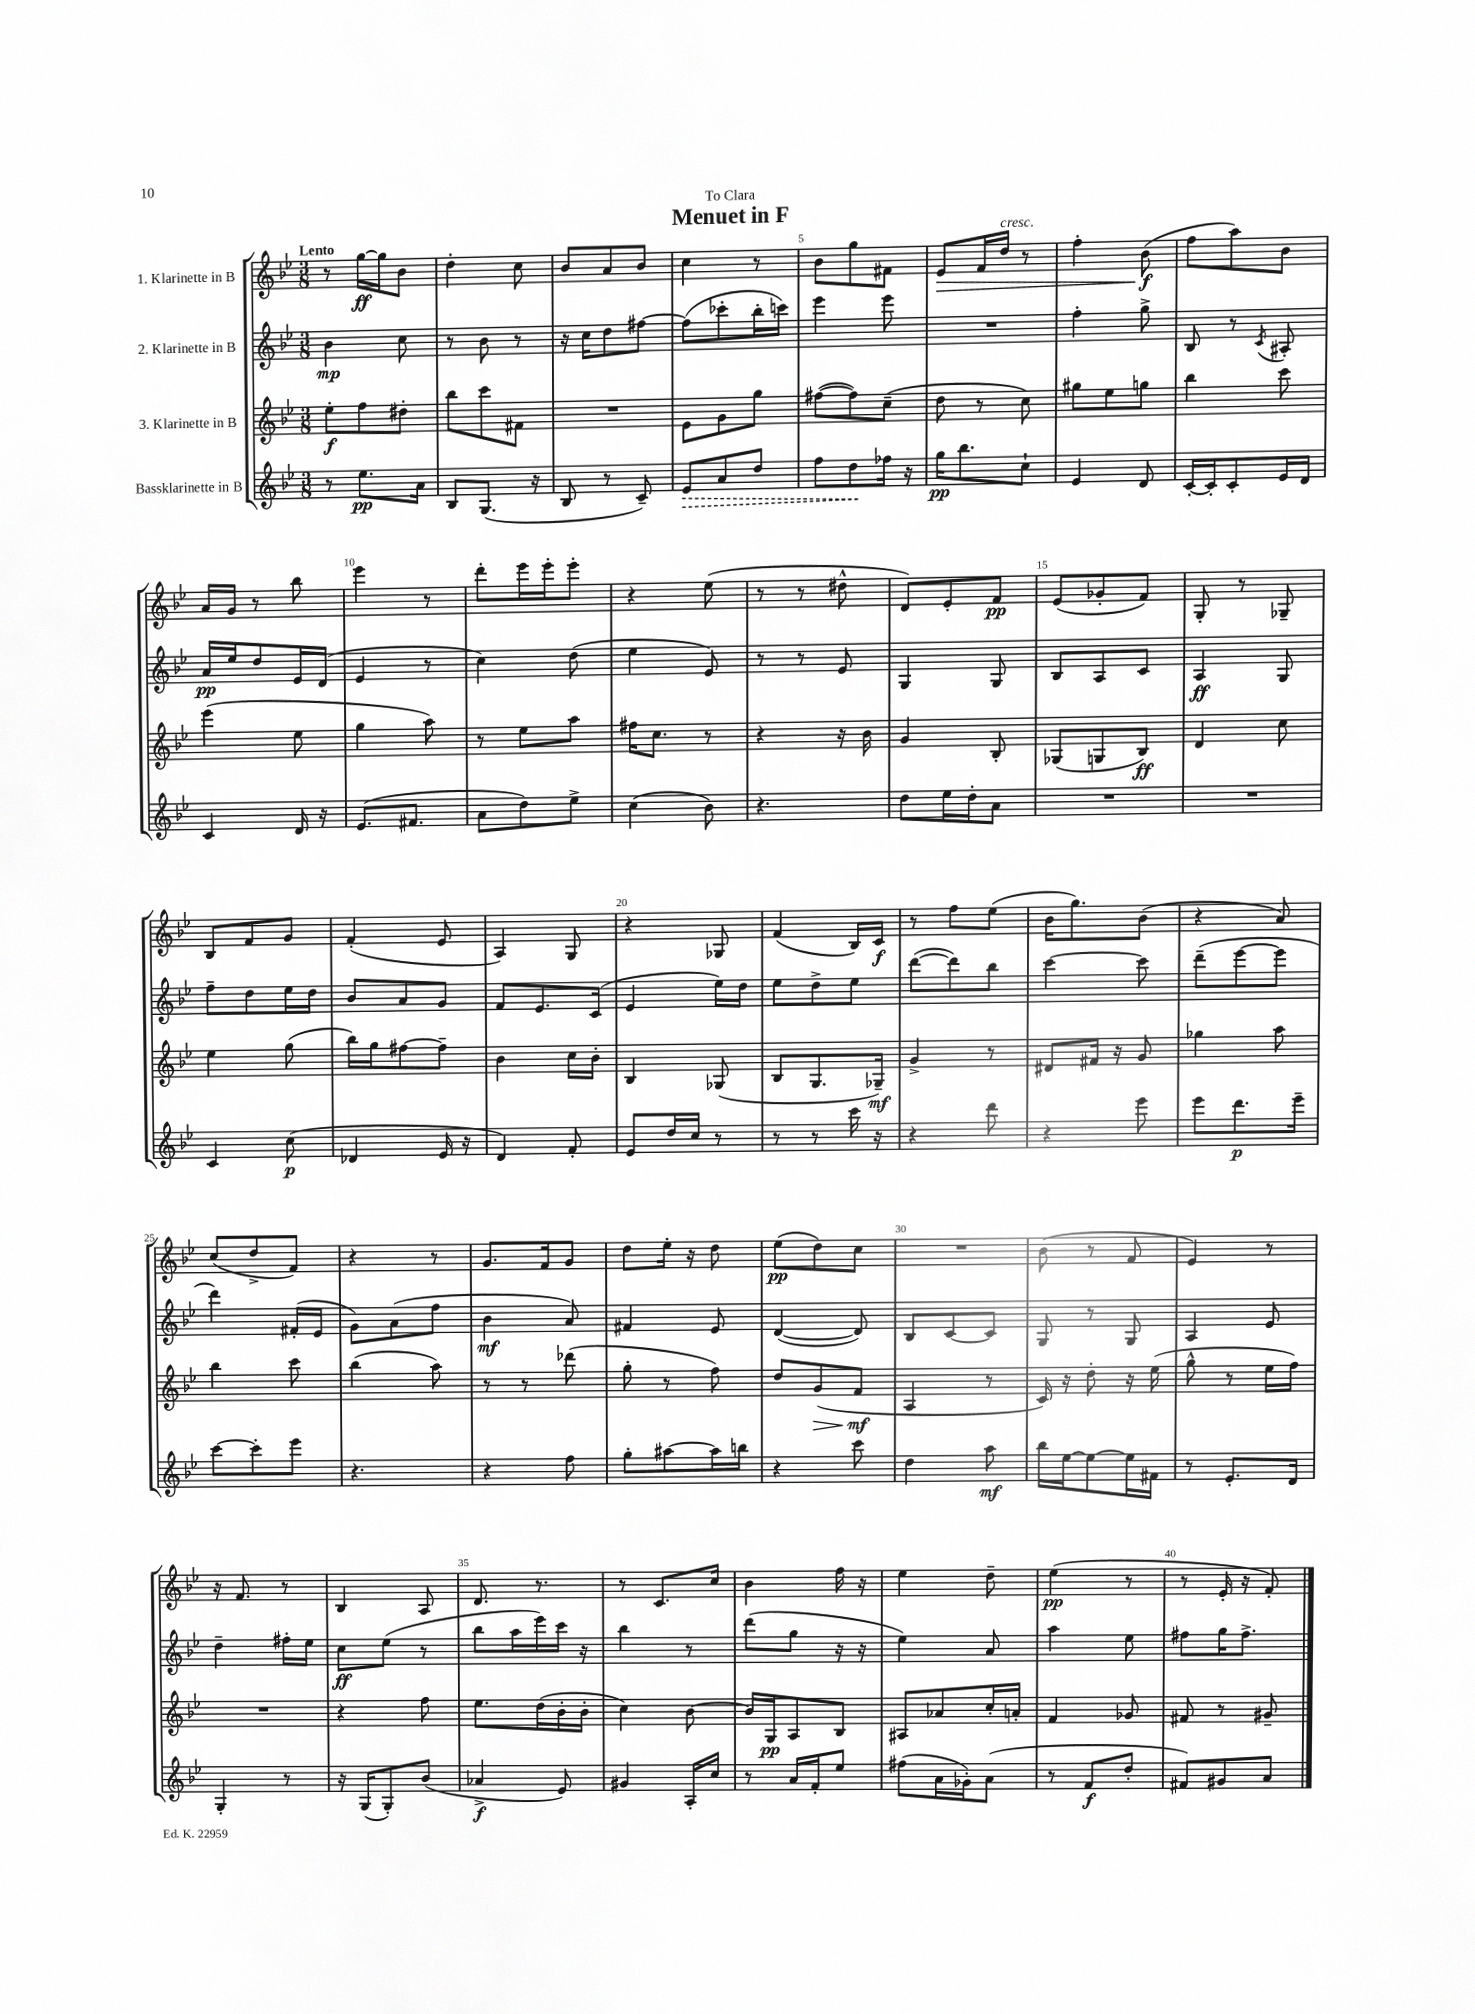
\header { title = "Menuet in F" dedication = "To Clara" }
<<
\new StaffGroup <<
\new Staff = "s0" \with { instrumentName = "1. Klarinette in B" } {
    \clef treble \key bes \major \numericTimeSignature \time 3/8 \tempo "Lento"
    \autoBeamOff r8 g''16[~\ff g''16 bes'8] |
    d''4-. c''8 |
    bes'8[ a'8 bes'8] |
    c''4 r8 |
    bes'8[ g''8 fis'8] |
    ees'8[\> f'16 d''16]^\markup { \italic "cresc." } r8 |
    f''4-. bes'8\f\!( |
    f''8[ a''8) bes'8] |
    a'16[ g'16] r8 bes''8 |
    ees'''4 r8 |
    d'''8[-. ees'''16 ees'''16-. ees'''8]-. |
    r4 ees''8( |
    r8 r8 dis''8-^ |
    d'8[) ees'8-. f'8]\pp |
    ees'8[( ges'8-. f'8]) |
    g8-. r8 ges8-- |
    bes8[ f'8 g'8] |
    f'4-.( ees'8 |
    a4) g8 |
    r4 ges8 |
    f'4( bes16[) c'16]\f |
    r8 f''8[ ees''8]( |
    bes'16[ g''8.) bes'8]( |
    r4 a'8) |
    c''8[( d''8-> f'8]) |
    r4 r8 |
    g'8.[ f'16 g'8] |
    d''8[ ees''16]-. r16 d''8 |
    ees''8[\pp( d''8) c''8] |
    R4. |
    bes'8( r8 f'8 |
    ees'4) r8 |
    r16 f'8. r8 |
    bes4 a8 |
    d'8. r8. |
    r8 c'8.[ c''16] |
    bes'4 f''16 r16 |
    ees''4 d''8-- |
    ees''4\pp( r8 |
    r8 ees'16-. r16 f'8-.) \bar "|." |
}
\new Staff = "s1" \with { instrumentName = "2. Klarinette in B" } {
    \clef treble \key bes \major \numericTimeSignature \time 3/8
    \autoBeamOff bes'4\mp c''8 |
    r8 bes'8 r8 |
    r16 c''16[ d''8 fis''8]~ |
    fis''8[( ces'''8-. bes''16-. c'''16]) |
    ees'''4 ees'''8 |
    R4. |
    f''4-. g''8-> |
    bes8 r8 \acciaccatura { c'8 } ais8-. |
    a'16[\pp ees''16 d''8 ees'16 d'16]( |
    ees'4 r8 |
    c''4) d''8( |
    ees''4 ees'8) |
    r8 r8 ees'8 |
    g4 g8 |
    bes8[ a8 c'8] |
    a4\ff g8 |
    f''8[-- d''8 ees''16 d''16] |
    bes'8[ a'8 g'8] |
    f'8[ ees'8. c'16]( |
    ees'4 ees''16[) d''16] |
    ees''8[ d''8-> ees''8] |
    d'''8[~( d'''8) bes''8] |
    c'''4~ c'''8 |
    d'''8[--( ees'''8~ ees'''8] |
    d'''4) fis'16[-.( ees'16] |
    g'8[) a'8( f''8] |
    bes'4\mf a'8) |
    fis'4 ees'8 |
    d'4~( d'8) |
    bes8[ c'8~ c'8] |
    g8 r8 g8 |
    a4 ees'8 |
    d''4-- fis''16[-. ees''16] |
    c''8[\ff ees''8]( r8 |
    bes''8[ a''16 ees'''16) c'''16] r16 |
    bes''4 r8 |
    d'''8[( g''8] r16 r16 |
    ees''4) a'8 |
    a''4 ees''8 |
    fis''8[ g''16 fis''8.]-> \bar "|." |
}
\new Staff = "s2" \with { instrumentName = "3. Klarinette in B" } {
    \clef treble \key bes \major \numericTimeSignature \time 3/8
    \autoBeamOff ees''8[-.\f f''8 dis''8]-. |
    bes''8[ c'''8 fis'8] |
    R4. |
    ees'8[ g'8 g''8] |
    fis''8[~( fis''8) c''8]--( |
    d''8 r8 c''8) |
    gis''8[ ees''8 g''8] |
    bes''4 c'''8 |
    ees'''4( ees''8 |
    g''4 a''8) |
    r8 ees''8[ a''8] |
    fis''16[ c''8.] r8 |
    r4 r16 bes'16 |
    g'4 bes8-. |
    ges8[( g8 bes8]\ff) |
    d'4 c''8 |
    ees''4 g''8( |
    bes''16[) g''16 fis''8~ fis''8]-- |
    bes'4 c''16[ bes'16]-. |
    bes4 ges8( |
    bes8[ g8. ges16]--\mf) |
    g'4-> r8 |
    dis'8[ fis'16] r16 g'8 |
    ges''4 a''8 |
    bes''4 c'''8 |
    bes''4( a''8) |
    r8 r8 des'''8( |
    g''8-. r8 f''8) |
    d''8[ g'8\>( f'8]\mf\! |
    a4 r8 |
    c'16) r16 d''8-. r16 ees''16( |
    g''8-^ r8 ees''16[ f''16]) |
    R4. |
    r4 f''8 |
    ees''8.[ d''16( bes'16-. bes'16]-. |
    c''4) bes'8~ |
    bes'16[ g16\pp a8 bes8] |
    ais8[ aes'8 c''16-. a'16]-. |
    f'4 ges'8 |
    fis'8 r8 gis'8-- \bar "|." |
}
\new Staff = "s3" \with { instrumentName = "Bassklarinette in B" } {
    \clef treble \key bes \major \numericTimeSignature \time 3/8
    \autoBeamOff r8 ees''8.[\pp a'16] |
    bes8[ g8.]( r16 |
    bes8 r8 c'8--) |
    \once \override Hairpin.style = #'dashed-line ees'8[\> a'8 d''8] |
    f''8[ d''8\! fes''16] r16 |
    g''16[\pp bes''8. c''8]-! |
    ees'4 d'8 |
    c'16[~-. c'16-. c'8-. ees'16 d'16] |
    c'4 d'16 r16 |
    ees'8.[( fis'8.] |
    a'8[ d''8) ees''8]-> |
    c''4( bes'8) |
    r4. |
    d''8[ ees''16 d''16-. a'8] |
    R4. |
    R4. |
    c'4 c''8\p( |
    des'4 ees'16 r16 |
    d'4) f'8-. |
    ees'8[ d''16 c''16] r8 |
    r8 r8 c'''16 r16 |
    r4 d'''8 |
    r4 ees'''8 |
    ees'''8[ d'''8.\p ees'''16]-- |
    c'''8[~ c'''8-. ees'''8] |
    r4. |
    r4 f''8 |
    g''8[-. ais''8~ ais''16 b''16] |
    r4 c'''8 |
    d''4 a''8\mf |
    bes''16[ ees''16~ ees''8~ ees''16 fis'16] |
    r8 ees'8.[-. d'16] |
    g4-. r8 |
    r16 g16[( g8-.) bes'8]( |
    aes'4->\f ees'8) |
    gis'4 a16[-. c''16] |
    r8 a'16[ f'16-. ees''8] |
    fis''8[( a'16 ges'16-.) a'8]( |
    r8 f'8[\f d''8]-. |
    fis'8[) gis'8 a'8] \bar "|." |
}
>>
>>
\layout { \context { \Score \override BarNumber.break-visibility = ##(#f #t #t) barNumberVisibility = #(every-nth-bar-number-visible 5) } }
